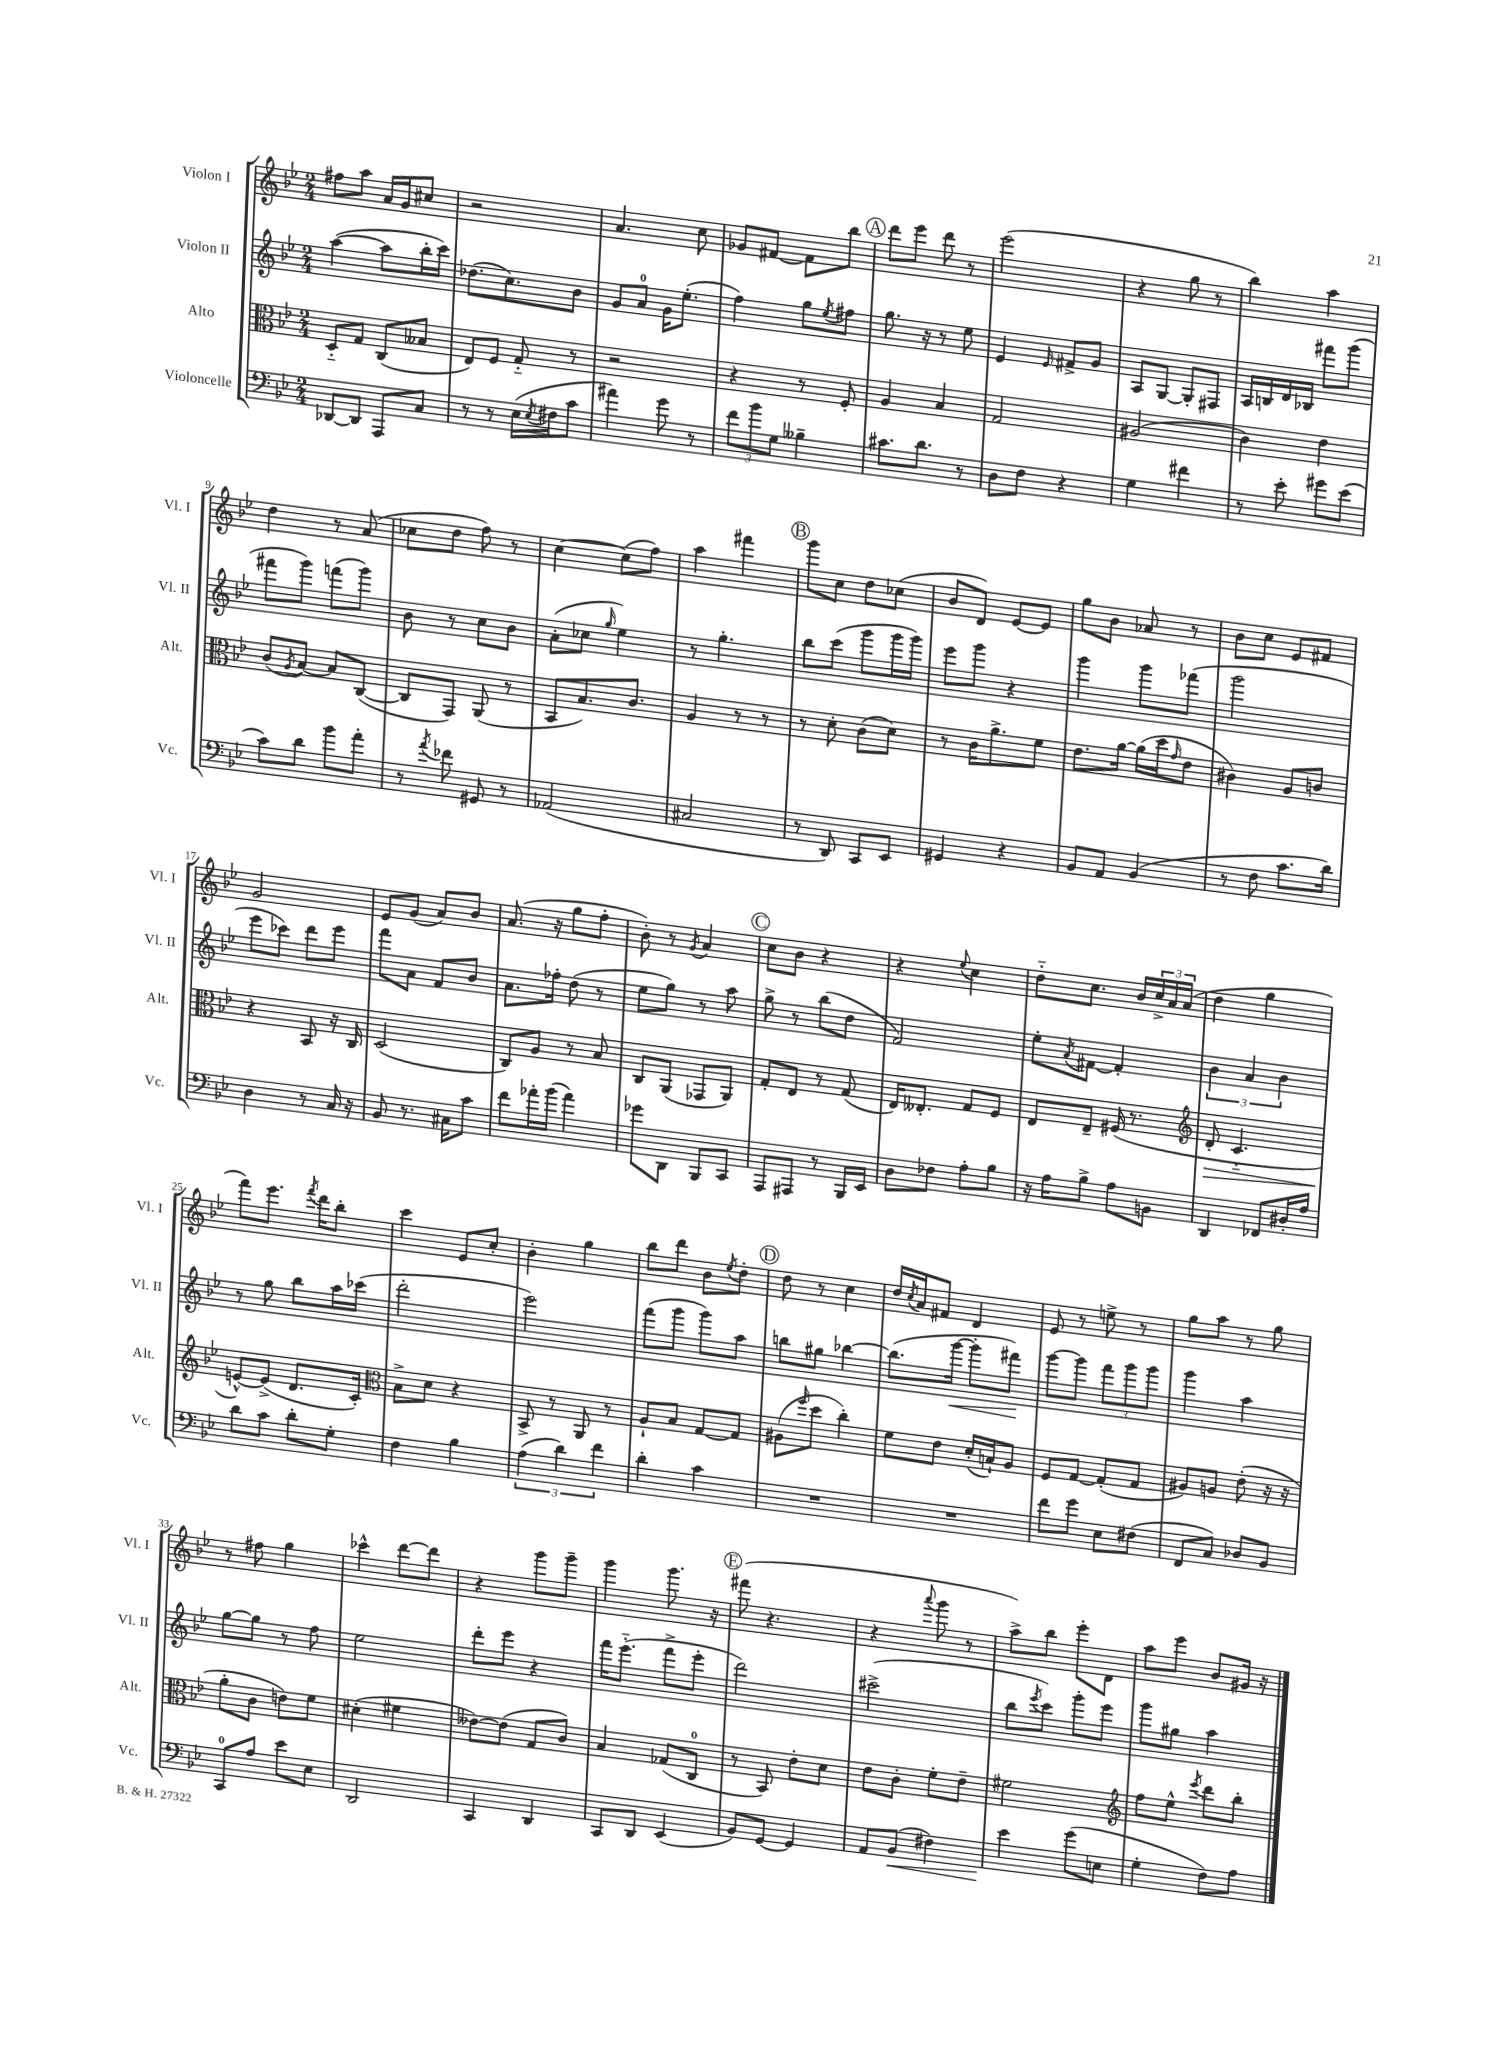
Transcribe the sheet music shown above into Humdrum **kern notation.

**kern	**kern	**kern	**kern
*staff4	*staff3	*staff2	*staff1
*clefF4	*clefC3	*clefG2	*clefG2
*k[b-e-]	*k[b-e-]	*k[b-e-]	*k[b-e-]
*M2/4	*M2/4	*M2/4	*M2/4
[8DD-	8D'~	([4aa	8ff#
8DD-]	8G	.	8aa
8AAA	(8C	8aa]	16a
.	.	.	16g
8C	8B--	16bb-'	8cc#
.	.	16ccc)	.
=	=	=	=
8r	8E-)	(8.dd-	2r
8r	8F	.	.
.	.	8.cc)	.
(16E-	8G'~	.	.
8qE-	.	.	.
16F#	.	.	.
8c	8r	8b-	.
=	=	=	=
4a#)	2r	8g	4.a
.	.	8a	.
8g	.	16g	.
.	.	(8.ee-'	.
8r	.	.	8cc
=	=	=	=
12f	4r	4ff)	8g-
12b-	.	.	.
.	.	.	[8f#
12G	.	.	.
4B--~	8r	8gg	8f#]
.	.	8qee-	.
.	8F'	8ff#	8bb-
=	=	=	=
8.c#	4A	8.gg	8ddd
.	.	.	8eee-
8.d	.	16r	.
.	4B-	8r	8ddd
8r	.	8ee-	8r
=	=	=	=
8D	2G	4e-	(2eee-
8F	.	.	.
.	.	16qqe-	.
4r	.	8f#^	.
.	.	8g	.
=	=	=	=
4G	(2A#	8A	4r
.	.	[8G	.
4f#	.	8G']	8gg
.	.	8F#	8r
=	=	=	=
8r	4c)	16A	4bb-)
.	.	16B	.
8e-'	.	16d	.
.	.	16B-	.
8g#	4e-	8fff#	4aa
(8e-	.	(8ggg	.
=	=	=	=
8c)	(8c	8fff#	4dd
.	8qA	.	.
8d	[8B-)	8ggg)	.
8b-	8B-]	(8fff	8r
8a'	([8C	8ggg)	(8a
=	=	=	=
8r	8C]	8b-	8cc-
8qa	.	.	.
8f-	8GG)	8r	8dd
8GG#	(8AA	8cc	8ff)
8r	8r	8b-	8r
=	=	=	=
(2AA-	8BB-	(8a'	[4cc
.	8.B-)	8cc-	.
.	.	16qqgg	.
.	.	4ee-)	(8cc]
.	8.c	.	.
.	.	.	8ff)
=	=	=	=
2C#	4A	8r	4aa
.	.	4.gg'	.
.	8r	.	4fff#
.	8r	.	.
=	=	=	=
8r	8r	8bb-	8ggg
8DD)	8d'	(8ccc	8cc
8CC	(8c	8ggg	8dd
8EE-	8d)	16ggg	(8cc-
.	.	16ggg)	.
=	=	=	=
4GG#	8r	8eee-	8b-
.	16c	8ggg	8d)
.	8.a^	.	.
4r	.	4r	[8e-
.	8f	.	8e-]
=	=	=	=
8BB-	8.e-	4ggg	8gg
8AA	.	.	8b-
.	[16a	.	.
(4BB-	(16a]	8ggg	8a-
.	16dd	.	.
.	16qqg	.	.
.	8e-	(8fff-	8r
=	=	=	=
8r	4c#)	2ggg	8b-
8F	.	.	8cc
8.c	8A	.	8e-
.	8c	.	8f#
16d)	.	.	.
=	=	=	=
4D	4r	8eee-	2g
.	.	8ccc-)	.
8r	8BB-	8ddd	.
16C	16r	8eee-	.
16r	16C	.	.
=	=	=	=
8BB-	(2D	8fff	8e-
8.r	.	8a	(8g
.	.	8f	8a)
16C#	.	.	.
8c	.	8b-	8b-
=	=	=	=
8f	8C)	8.a	(8.a
16a-'	8A	.	.
(16b-	.	16ff-'	16r
4a-)	8r	(8dd	8gg
.	8B-	8r	8ff'
=	=	=	=
8g-	8C	8ee-	8b-')
8DD	(8AA	8gg)	8r
.	.	.	8qg
8BBB-	8GG-	8r	4a
8CC	8AA)	8aa	.
=	=	=	=
8AAA	8G'	8gg^	8cc
8AAA#	8E-	8r	8b-
8r	8r	(8bb-	4r
16BBB-	(8G	8dd	.
16EE-	.	.	.
=	=	=	=
8D	16E-)	2f)	4r
.	8.E--'	.	.
8F-	.	.	.
.	.	.	8qqee-
8A'	8G	.	4cc
8B-	8F	.	.
=	=	=	=
16r	8E-	8ee-'	8dd'~
16A	.	.	.
.	.	8qa	.
8B-^	8E-~	[8f#	8.cc
8A	(16F#	4f#']	.
.	8.r	.	16b-
8BB	.	.	24cc^
.	.	.	24a
.	.	.	(24a
=	=	=	=
*	*clefG2	*	*
4DD	8d'	6b-	4dd
.	4.c'~	.	.
.	.	6a	.
8FF-	.	.	4gg
.	.	6b-	.
16D#'	.	.	.
16A	.	.	.
=	=	=	=
8d	[8e^^)	8r	8fff)
8c	(8e^]	8gg	8.eee-
8d'	8.d	8bb-	.
.	.	.	8qfff
.	.	.	16ddd
8G'	.	16aa	8bb-'
.	16c')	(16ccc-	.
=	=	=	=
*	*clefC3	*	*
4F	8B-^	2ddd'	4ccc
.	8d	.	.
4B-	4r	.	8e-
.	.	.	8cc'
=	=	=	=
(6A	8BB-^	2eee-)	4b-'
.	8r	.	.
6d)	.	.	.
.	8AA	.	4gg
6f	.	.	.
.	8r	.	.
=	=	=	=
4d'	8A`	(8fff	8bb-
.	8B-	8ggg	8ddd
4c	[8G	8ggg)	8b-
.	.	.	8qee-
.	8G]	8aa	8dd'
=	=	=	=
2r	(8A#	8bb	8dd
.	16qqff	.	.
.	8dd	8gg#	8r
.	4cc')	[4bb-	4cc
=	=	=	=
2r	8f	(8.bb-]	16dd
.	.	.	8qcc
.	.	.	16a
.	8e-	.	8f#
.	.	[16ggg	.
.	(16d'	8ggg']	4d
.	16B`)	.	.
.	8A	8fff#)	.
=	=	=	=
8f	8F	[8ggg	8e-
8g	[8G	8ggg]	8r
8E-	(8G']	12fff	8ee^
.	.	12ggg	.
(8F#	8G	.	8r
.	.	12ggg	.
=	=	=	=
8FF	8A#)	4ggg	8gg
8C)	8A	.	8aa
8D-	(8e-'	4aa	8r
8BB-	16r	.	8gg
.	16r	.	.
=	=	=	=
8CC	8a'	[8gg	8r
8A	8c	8gg]	8ff#
8e-	8e)	8r	4gg
8E-	8f	8ff	.
=	=	=	=
2DD	(4d#'	2ee-	4ccc-^^
.	4f#	.	[8ddd
.	.	.	8ddd]
=	=	=	=
4CC	[8e--)	8ddd'	4r
.	(8e--]	8eee-	.
4DD	8G	4r	8ggg
.	8c)	.	8ggg~
=	=	=	=
8CC	4B-	16fff	4ggg
.	.	(8.eee-'~	.
8DD	.	.	.
(4EE-	(8G-	8fff^	8.ggg
.	8C	8eee-'	.
.	.	.	16r
=	=	=	=
8BB-)	8r	2ddd)	(8fff#
[8GG	8BB-)	.	4.r
4GG]	8e-'	.	.
.	8d	.	.
=	=	=	=
8AA	8e-	(2ccc#^	4r
(8BB-	8c'	.	.
.	.	.	8qqaaa
4F#)	8f'	.	8ggg
.	8e-~	.	8r
=	=	=	=
4e-	2f#	8bb-	8aa^)
.	.	8qeee-	.
.	.	8ccc)	8bb-
(8g	.	8ggg'	8eee-'
8E	.	8eee-	8d
=	=	=	=
*	*clefG2	*	*
4G'	8ff	8ggg	8aa
.	8ee-^^	8gg#	8eee-
.	8qeee-	.	.
8F)	8ddd	4aa	8b-
8A	8bb-'	.	16g#
.	.	.	16r
==	==	==	==
*-	*-	*-	*-
